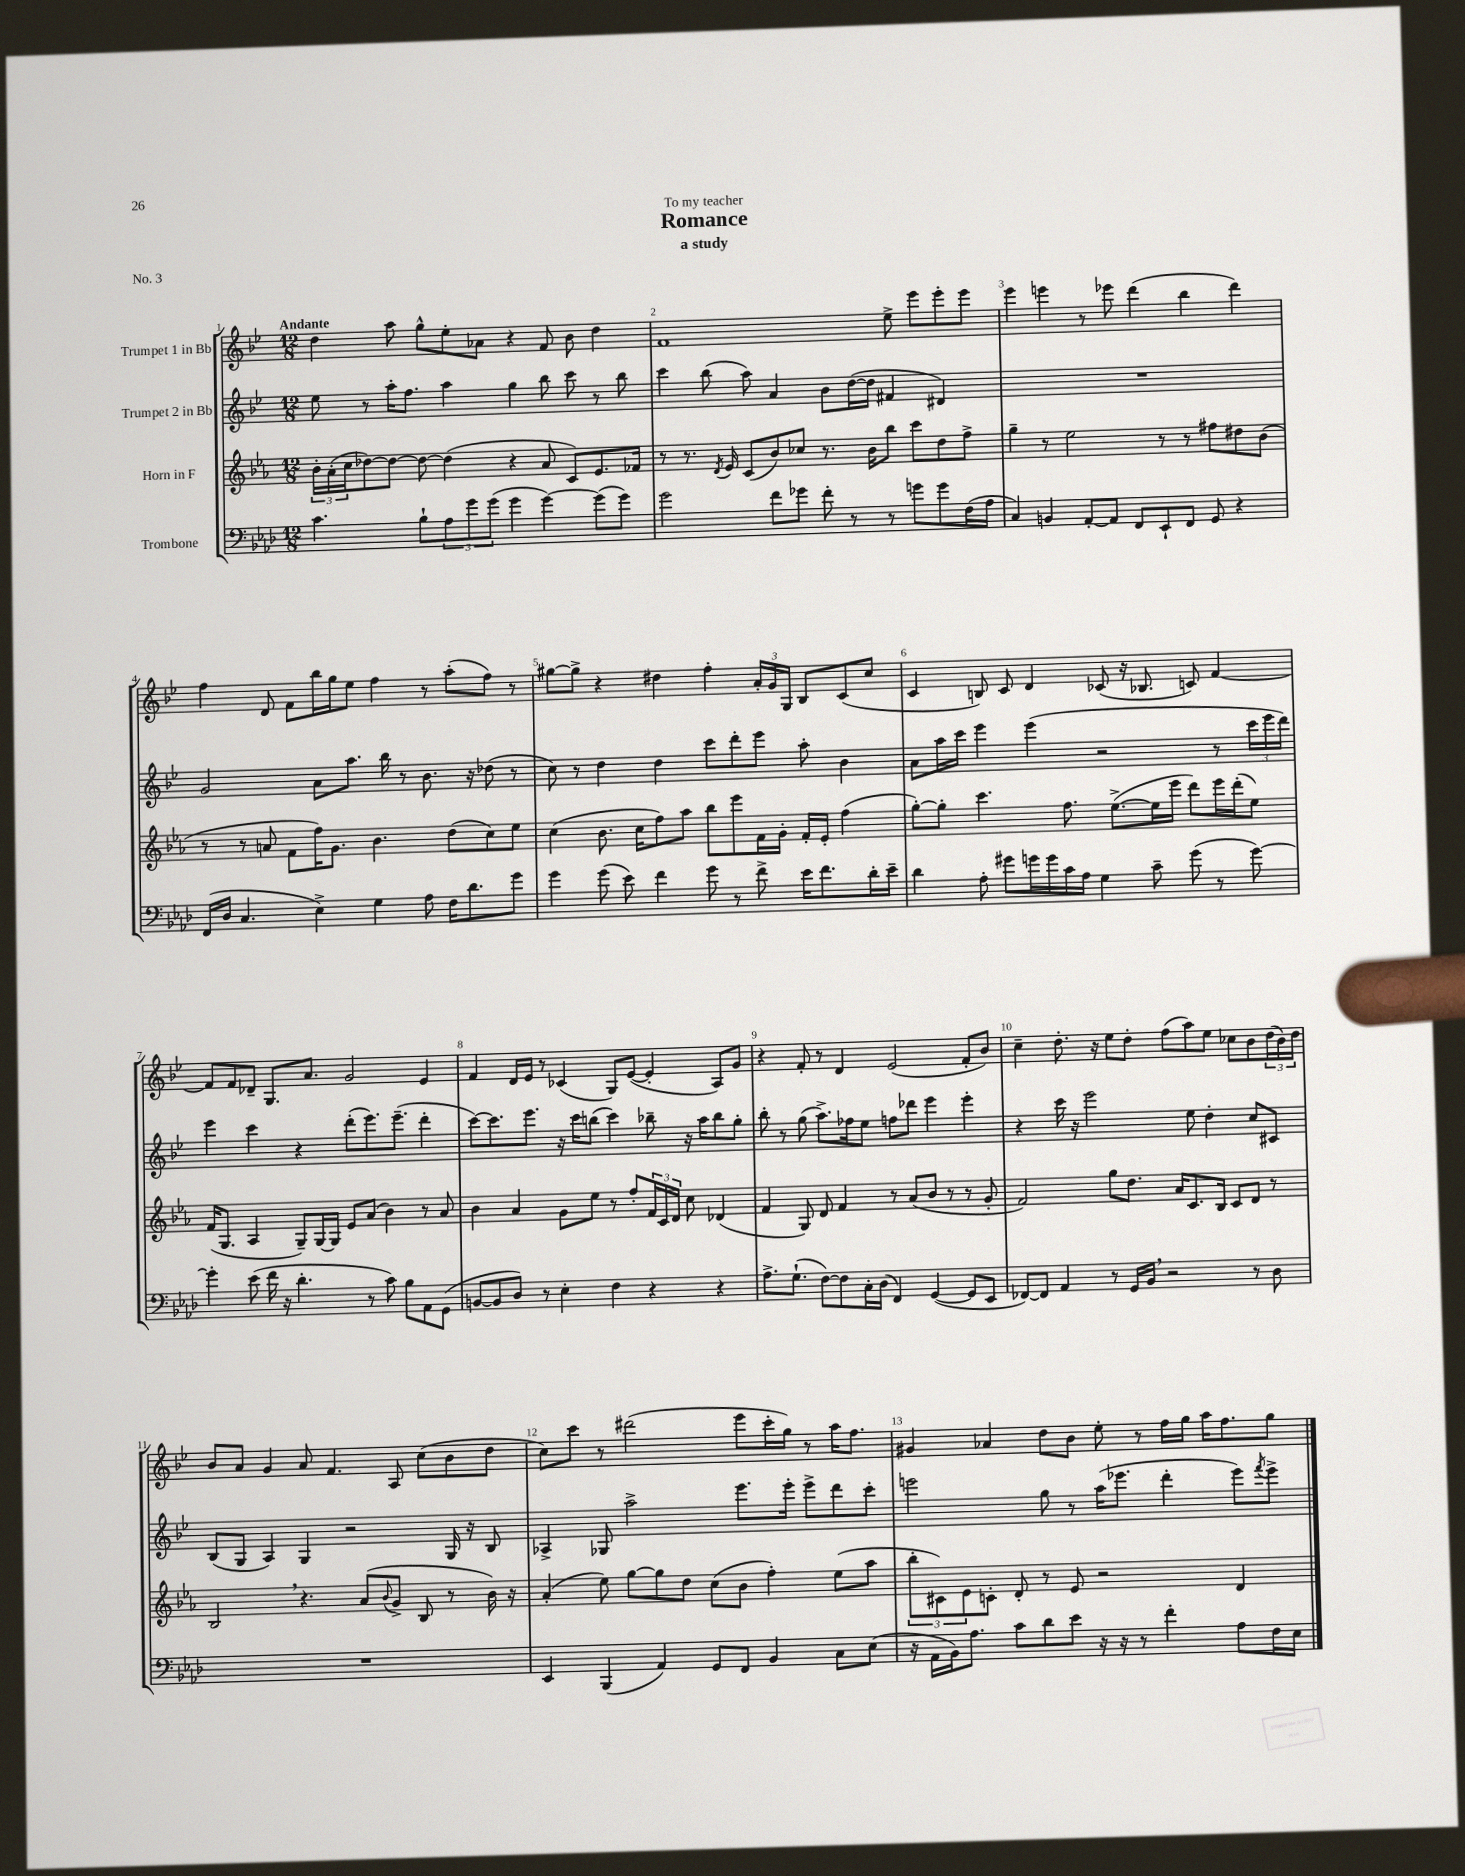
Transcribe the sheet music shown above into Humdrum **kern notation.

**kern	**kern	**kern	**kern
*part4	*part3	*part2	*part1
*staff4	*staff3	*staff2	*staff1
*I"Trombone	*I"Horn in F	*I"Trumpet 2 in Bb	*I"Trumpet 1 in Bb
*clefF4	*clefG2	*clefG2	*clefG2
*k[b-e-a-d-]	*k[b-e-a-]	*k[b-e-]	*k[b-e-]
*M12/8	*M12/8	*M12/8	*M12/8
=1	=1	=1	=1
!	!	!	!LO:TX:a:B:t=Andante
4.c\	24b-'\LL	8ee-\	4dd\
.	(24a-'\	.	.
.	24cc\J	.	.
.	[8dd-X\)	8r	.
.	8dd-\J_	16aa'\KL	8aa\
.	.	8.ff\J	.
8B-`\L	8dd-\_	.	8gg^^\L
12A-\	(4dd-\]	4aa\	8ee-'\
12g\	.	.	.
.	.	.	8a-X\J
(12g\J	.	.	.
4g\	4r	4gg\	4r
[4g\)	8a-/	8bb-\	8f/
.	8c/L)	8ccc\	8b-\
(8g\L]	8.e-/	8r	4dd\
8g\J)	.	8bb-\	.
.	16f-X/Jk	.	.
=2	=2	=2	=2
2g\	8r	4ccc\	1f
.	8.r	.	.
.	.	(8bb-\	.
.	8qd/	.	.
.	16e-/	.	.
.	(8c/L	8aa\)	.
8f\L	8b-/)	4a/	.
8g-X\J	8cc-X/J	.	.
8f'\	8.r	8b-\L	.
8r	.	([16dd\L	.
.	16b-\KL	16dd\JJ]	.
8r	8bb-\J	4f#X/	8ee-^\
8gn\L	8ccc\L	.	8eee-\L
8g\	8dd\	4d#X/)	8eee-'\
(16F\L	8ff^\J	.	8eee-\J
16A-\JJ	.	.	.
=3	=3	=3	=3
4C/)	4gg~\	1.r	4eee-\
4BBn/	8r	.	4eeen\
.	2ee-\	.	.
[8AA-'/L	.	.	8r
8AA-/J]	.	.	8eee-X\
8FF/L	.	.	(4ddd\
8EE-`/	8r	.	.
8FF/J	8r	.	4bb-\
8GG/	8ff#X\L	.	.
4r	8dd#X\	.	4ddd\)
.	(8b-\J	.	.
!!LO:LB:g=z
=4	=4	=4	=4
(16FF/LL	8r	2g/	4ff\
16D-/JJ	.	.	.
4.C/	8r	.	.
.	8an/	.	8d/
.	8f\L	.	8f\L
4E-^\)	16ff\K)	8a\L	16bb-\L
.	8.g\J	.	16gg\J
.	.	8.aa\J	8ee-\J
4G\	4.b-\	.	4ff\
.	.	16bb-\	.
.	.	8r	.
8A-\	.	8.b-\	8r
16F\KL	(8dd\L	.	(8aa'\L
8.d-\	.	16r	.
.	8cc\)	(8dd-X\	8ff\J)
8g\J	8ee-\J	8r	8r
=5	=5	=5	=5
4g\	(4cc\	8cc\)	[8gg#X\L
.	.	8r	8gg#^\J]
(8g\	8.b-\	4dd\	4r
8e-\)	.	.	.
.	16cc\KL	.	.
4f\	8ff\)	4dd\	4dd#X\
.	8aa-\J	.	.
8g\	8bb-\L	8ccc\L	4ff'\
8r	8eee-\	8ddd'\	.
8f^\	16f\L	8eee-\J	24a'/LL
.	.	.	24g/
.	16g'\JJ	.	.
.	.	.	24G/JJ
16e-\KL	16f'/LL	8aa'\	8B-/L
8.f\	16e-'/JJ	.	.
.	(4ff\	4b-\	(8c/
16d-'\L	.	.	8cc/J
16e-~\JJ	.	.	.
=6	=6	=6	=6
4d-\	[8gg'\L)	8a\L	4c/
.	8gg'\J]	16aa\L	.
.	.	16ccc\JJ	.
8A-'\	4.ccc\	4eee-\	8Bn/)
8g#X\L	.	.	8c/
16gn\L	.	(4eee-\	4d/
16g\	.	.	.
16c\	8.ff\	.	.
16A-\JJ	.	.	.
4G\	.	2r	(8c-X/
.	([8.ee-^\L	.	.
.	.	.	16r
.	.	.	8.B-X/
8c~\	16ee-\L]	.	.
.	16eee-\JJ	.	.
(8g\	8ddd\L)	.	8cn/)
8r	16eee-\L	8r	[4f/
.	(16ddd'\J	.	.
[8g\)	8ee-\J)	24ccc\LL	.
.	.	24eee-\	.
.	.	24ddd\JJ)	.
!!LO:LB:g=z
=7	=7	=7	=7
4g'\]	(16f/KL	4eee-\	8f/L]
.	8.G/J	.	.
.	.	.	8f/
(8e-\	4A-/	4ccc\	8d-X~/J
16f\	.	.	8.G/L
16r	.	.	.
4.d-'\	8G~/L)	4r	.
.	.	.	8.a/J
.	[16G/L	.	.
.	16G/JJ]	.	.
.	8e-/L	(8ddd'\L	2g/
8r	(8a-/J	8.eee-\)	.
8c\)	4b-\)	.	.
.	.	(8.eee-~\J	.
8B-\L	.	.	.
8AA-\	8r	4ddd'\	4e-/
(8GG\J	8a-/	.	.
=8	=8	=8	=8
[8BBn/L	4b-\	[8ccc\L)	4f/
8BB/]	.	8.ccc\]	.
8D-/J)	4a-/	.	16d/LL
.	.	8.eee-\J	16e-/JJ
8r	.	.	8r
4E-'\	8g\L	16r	(4c-X/
.	.	16ccc\KL	.
.	8ee-\J	(8bbn\J	.
4F\	8r	4ccc\)	8G/L)
.	8ff'/L	.	([8e-/J
4r	24f/L	8bb-X~\	4e-'/]
.	24c/	.	.
.	24d/JJ	.	.
.	8cc\	16r	.
.	.	16aa\KL	.
4r	(4d-X/	8bb-\	8A/L)
.	.	8gg'\J	8g/J
=9	=9	=9	=9
8.A-^\L	4f/	8bb-'\	4r
.	.	8r	.
(8.G`\J	.	.	.
.	8G/)	(8gg\	8f'/
[8F\L)	8d/	8.aa^\L)	8r
8F\]	4f/	.	4d/
.	.	16ff-X\k	.
16C'\L	.	8ee-\J	.
(16D-\JJ	.	.	.
4FF/)	8r	8ffn\L	(2e-/
.	(8a-/L	8ddd-X\J	.
([4GG/	8b-/J	4eee-\	.
.	8r	.	.
8GG/L]	8r	4eee-'\	8f'/L
8EE-/J	8g'/	.	8b-/J)
=10	=10	=10	=10
[8FF-X/L)	2f/)	4r	4cc~\
8FF-/J]	.	.	.
4AA-/	.	16ccc\	8.dd'\
.	.	16r	.
.	.	2eee-\	.
.	.	.	16r
8r	8gg\L	.	8ee-\L
16GG/LL	8.dd\J	.	8dd'\J
16BB-,/JJ	.	.	.
2r	.	.	(8ff\L
.	16a-/KL	.	.
.	8.c/	8ee-\	8aa\)
.	.	4dd'\	8ee-\J
.	16B-/Jk	.	.
.	8c/L	.	8cc-X\L
8r	8d/J	8cc/L	8b-\
8D-\	8r	8c#X/J	(24dd\L
.	.	.	24b-\)
.	.	.	24dd\JJ
!!LO:LB:g=z
=11	=11	=11	=11
1.r	2B-,/	(8B-/L	8b-/L
.	.	8G/J	8a/J
.	.	4A/)	4g/
.	4.r	4G/	8a/
.	.	.	4.f/
.	.	2r	.
.	(8a-/L	.	.
.	8qqb-/	.	.
.	8g^/J	.	8A/
.	8B-/	.	(8cc\L
.	8r	16G/	8b-\
.	.	16r	.
.	16b-\)	8B-/	8dd\J
.	16r	.	.
=12	=12	=12	=12
4EE-/	(4a-'/	4A-X^/	8cc\L)
.	.	.	8ccc\J
(4BBB-/	8ee-\)	8G-X/	8r
.	[8gg\L	2aa^\	(2ddd#X\
4AA-/)	8gg\]	.	.
.	8dd\J	.	.
8GG/L	(8cc\L	.	.
8FF/J	8b-\J	8.eee-\L	8eee-\L
4BB-/	4ff'\)	.	16ccc'\L
.	.	16eee-'\Jk	16gg\JJ)
.	.	8eee-^\L	8r
8C\L	(8ee-\L	8ddd\	16aa\KL
.	.	.	8.ff\J
(8E-\J	8aa-\J	8ccc'\J	.
=13	=13	=13	=13
16r	12bb-'\L	2eeen\	4g#X/
16AA-\LL	.	.	.
.	12c#X\)	.	.
16BB-\J)	.	.	.
.	12e-\	.	.
8.A-\J	.	.	.
.	8cn'\J	.	4a-X/
8c\L	8d'/	.	.
8d-\	8r	8gg\	8dd\L
8e-\J	8e-/	8r	8b-\J
16r	2r	(16aa\KL	8ee-'\
16r	.	8.eee-X\J	.
8r	.	.	8r
4f'\	.	4ddd'\	16ff\LL
.	.	.	16gg\JJ
.	.	.	16aa\KL
.	.	.	8.ff\
8A-\L	4d/	8eee-\L)	.
.	.	8qfff/	.
16F\L	.	8eee-^\J	8gg\J
16E-\JJ	.	.	.
==	==	==	==
*-	*-	*-	*-
